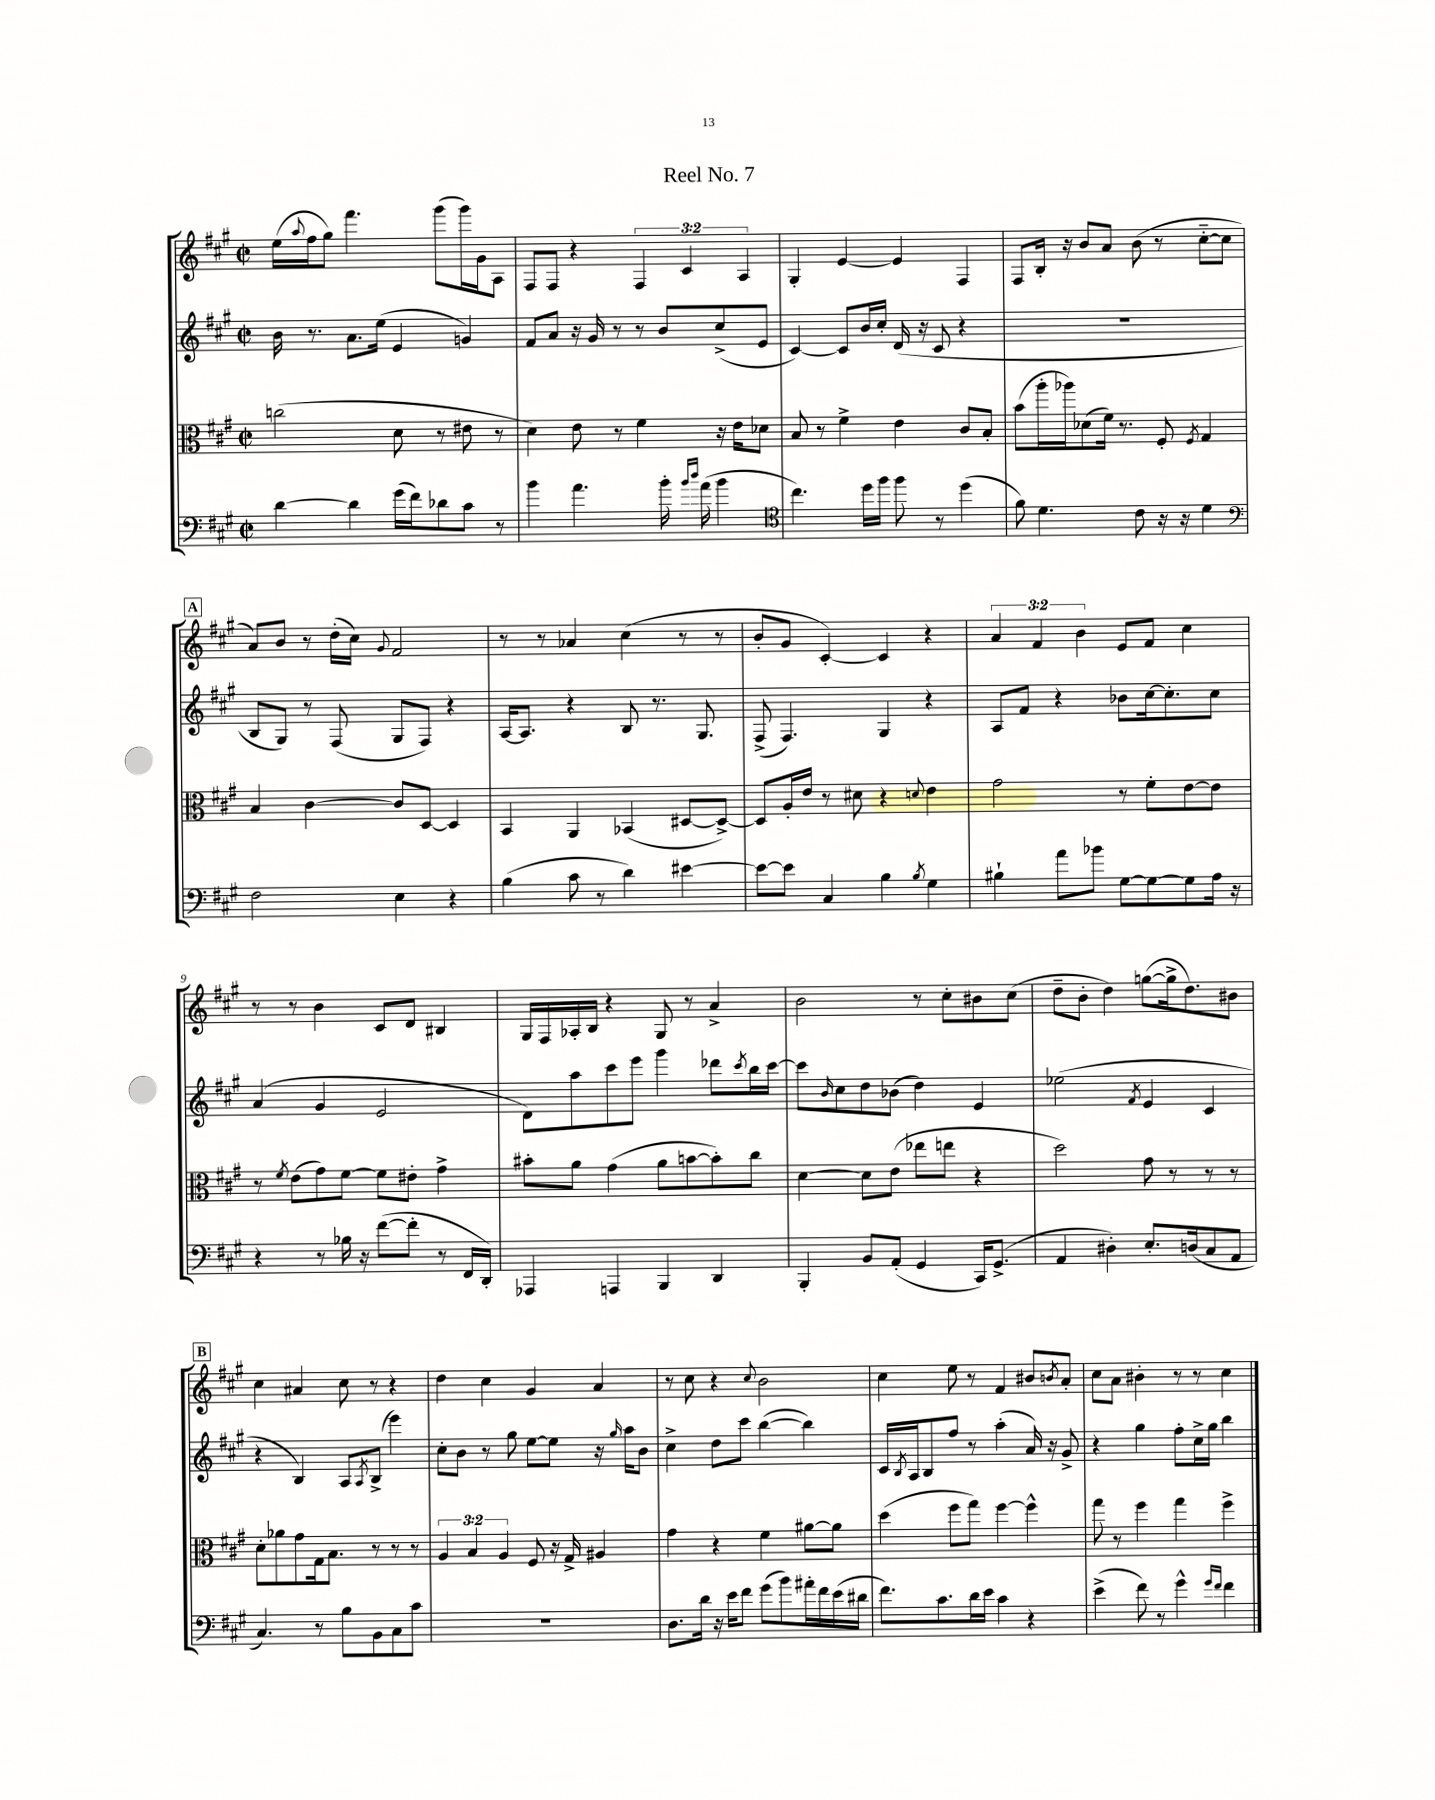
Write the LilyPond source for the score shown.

\header { title = "Reel No. 7" }
<<
\new StaffGroup <<
\new Staff = "s0" {
    \clef treble \key a \major \defaultTimeSignature \time 2/2 \override Staff.TupletNumber.text = #tuplet-number::calc-fraction-text
    e''16( \appoggiatura { a''8 } fis''16 gis''8) fis'''4. gis'''8( gis'''16) gis'16 a8 |
    fis8 fis8 r4 \tuplet 3/2 { fis4 cis'4 a4 } |
    gis4-. e'4~ e'4 fis4 |
    fis8 b16-. r16 b'8 a'8 b'8( r8 cis''8~-_ cis''8 |
    \mark \markup { \box "A" } a'8) b'8 r8 d''16-.( cis''16) \appoggiatura { gis'8 } fis'2 |
    r8 r8 aes'4 cis''4( r8 r8 |
    b'8-. gis'8 cis'4~-.) cis'4 r4 |
    \tuplet 3/2 { a'4 fis'4 b'4 } e'8 fis'8 cis''4 |
    r8 r8 b'4 cis'8 d'8 bis4 |
    gis16 fis16 aes16-. b16 r4 gis8 r8 a'4-> |
    b'2 r8 cis''8-. bis'8 cis''8( |
    d''8-- b'8-. d''4) g''8~( g''16-> d''8.) bis'8 |
    \mark \markup { \box "B" } cis''4 ais'4 cis''8 r8 r4 |
    d''4 cis''4 gis'4 a'4 |
    r8 cis''8 r4 \appoggiatura { cis''8 } b'2 |
    cis''4 e''8 r8 fis'4 bis'8 \acciaccatura { b'8 } a'8-. |
    cis''8 a'8 bis'4-. r8 r8 cis''4 \bar "|." |
}
\new Staff = "s1" {
    \clef treble \key a \major \defaultTimeSignature \time 2/2
    b'16 r8. a'8. e''16( e'4 g'4) |
    fis'8 a'8 r16 gis'16 r8 r8 b'8 cis''8->( e'8 |
    cis'4~) cis'8 b'16 cis''16-. d'16( r16 cis'8 r4 |
    R1 |
    \mark \markup { \box "A" } b8 gis8) r8 fis8( gis8 fis8) r4 |
    a16~ a8. r4 b8 r8. gis8. |
    fis8->( fis4.) gis4 r4 |
    a8 fis'8 r4 bes'8 cis''16~ cis''8.-. cis''8 |
    a'4( gis'4 e'2 |
    d'8) a''8 cis'''8 e'''8 gis'''4 des'''8 \acciaccatura { cis'''8 } b''16 cis'''16~ |
    cis'''8 \grace { b'16 } cis''8 d''8 bes'8( d''4) e'4 |
    ees''2( \acciaccatura { fis'8 } e'4 cis'4 |
    \mark \markup { \box "B" } r4 b4) a8 \acciaccatura { a8 } b8->( e'''4) |
    cis''8-. b'8 r8 gis''8 e''8~ e''8 r16 \grace { gis''16 } a''16 b'8 |
    cis''4-> d''8 cis'''8 b''4~( b''4) |
    cis'16 \acciaccatura { b8 } a16 b8 fis''8 r8 a''4-.( a'16) r16 gis'8-> |
    r4 gis''4 fis''8-. cis''16-> gis''16 b''4 \bar "|." |
}
\new Staff = "s2" {
    \clef alto \key a \major \defaultTimeSignature \time 2/2 \override Staff.TupletNumber.text = #tuplet-number::calc-fraction-text
    c''2( d'8 r8 eis'8 r8 |
    d'4) e'8 r8 fis'4 r16 e'16 des'8 |
    b8 r8 fis'4-> e'4 cis'8 b8-. |
    b'8( a''16-. aes''16) des'8( fis'16) r8. fis8-. \acciaccatura { fis8 } gis4 |
    \mark \markup { \box "A" } b4 cis'4~ cis'8 d8~ d4 |
    b,4 a,4 bes,4( dis8~ dis8~->) |
    dis8 a16-. e'16 r8 dis'8 r4 \appoggiatura { d'8 } e'4 |
    gis'2 r8 fis'8-. e'8~ e'8 |
    r8 \acciaccatura { fis'8 } e'8( gis'8) fis'8~ fis'8 eis'8-. gis'4-> |
    bis'8-. a'8 gis'4( a'8 b'8~ b'8-.) cis''8 |
    d'4~ d'8 e'8( ees''8 e''8 r4 |
    d''2) gis'8 r8 r8 r8 |
    \mark \markup { \box "B" } d'8-. aes'8 gis'8 gis16 b8. r8 r8 r8 |
    \tuplet 3/2 { a4 b4 a4 } fis8 r16 gis16-> ais4 |
    gis'4 r4 fis'4 ais'8~ ais'8 |
    d''4( fis''8 gis''8) fis''4~ fis''4-^ |
    gis''8 r8 fis''4 gis''4 fis''4-> \bar "|." |
}
\new Staff = "s3" {
    \clef bass \key a \major \defaultTimeSignature \time 2/2
    d'4~ d'4 gis'16( fis'16) des'8 cis'8 r8 |
    b'4 a'4. b'16-. \grace { b'16 d''16 } a'16( b'4 |
    \clef tenor cis''4.) d''16 fis''16 fis''8 r8 d''4( |
    fis'8) d'4. cis'8 r16 r16 d'4 |
    \mark \markup { \box "A" } \clef bass fis2 e4 r4 |
    b4( cis'8 r8 d'4) eis'4~ |
    eis'8~ eis'8 cis4 b4 \acciaccatura { b8 } gis4 |
    bis4-! a'8 bes'8 gis8~ gis8~ gis8 a16 r16 |
    r4 r8 bes16 r16 fis'8~( fis'8-. r8 fis,16 d,16-.) |
    aes,,4 a,,4 b,,4 d,4 |
    b,,4-. b,8 a,8-.( gis,4 cis,16) gis,8.->( |
    a,4 dis4-.) e8.-. d16( cis8 a,8 |
    \mark \markup { \box "B" } cis4.) r8 b8 b,8 cis8 cis'8 |
    R1 |
    d8. d'16 r16 e'16 fis'8 gis'8( b'8) ais'16-. fis'16 e'16( dis'16 |
    fis'8.) cis'8. d'16 e'16 cis'4 r4 |
    e'4->( fis'8) r8 gis'4-^ \grace { gis'16 fis'16 } fis'4 \bar "|." |
}
>>
>>
